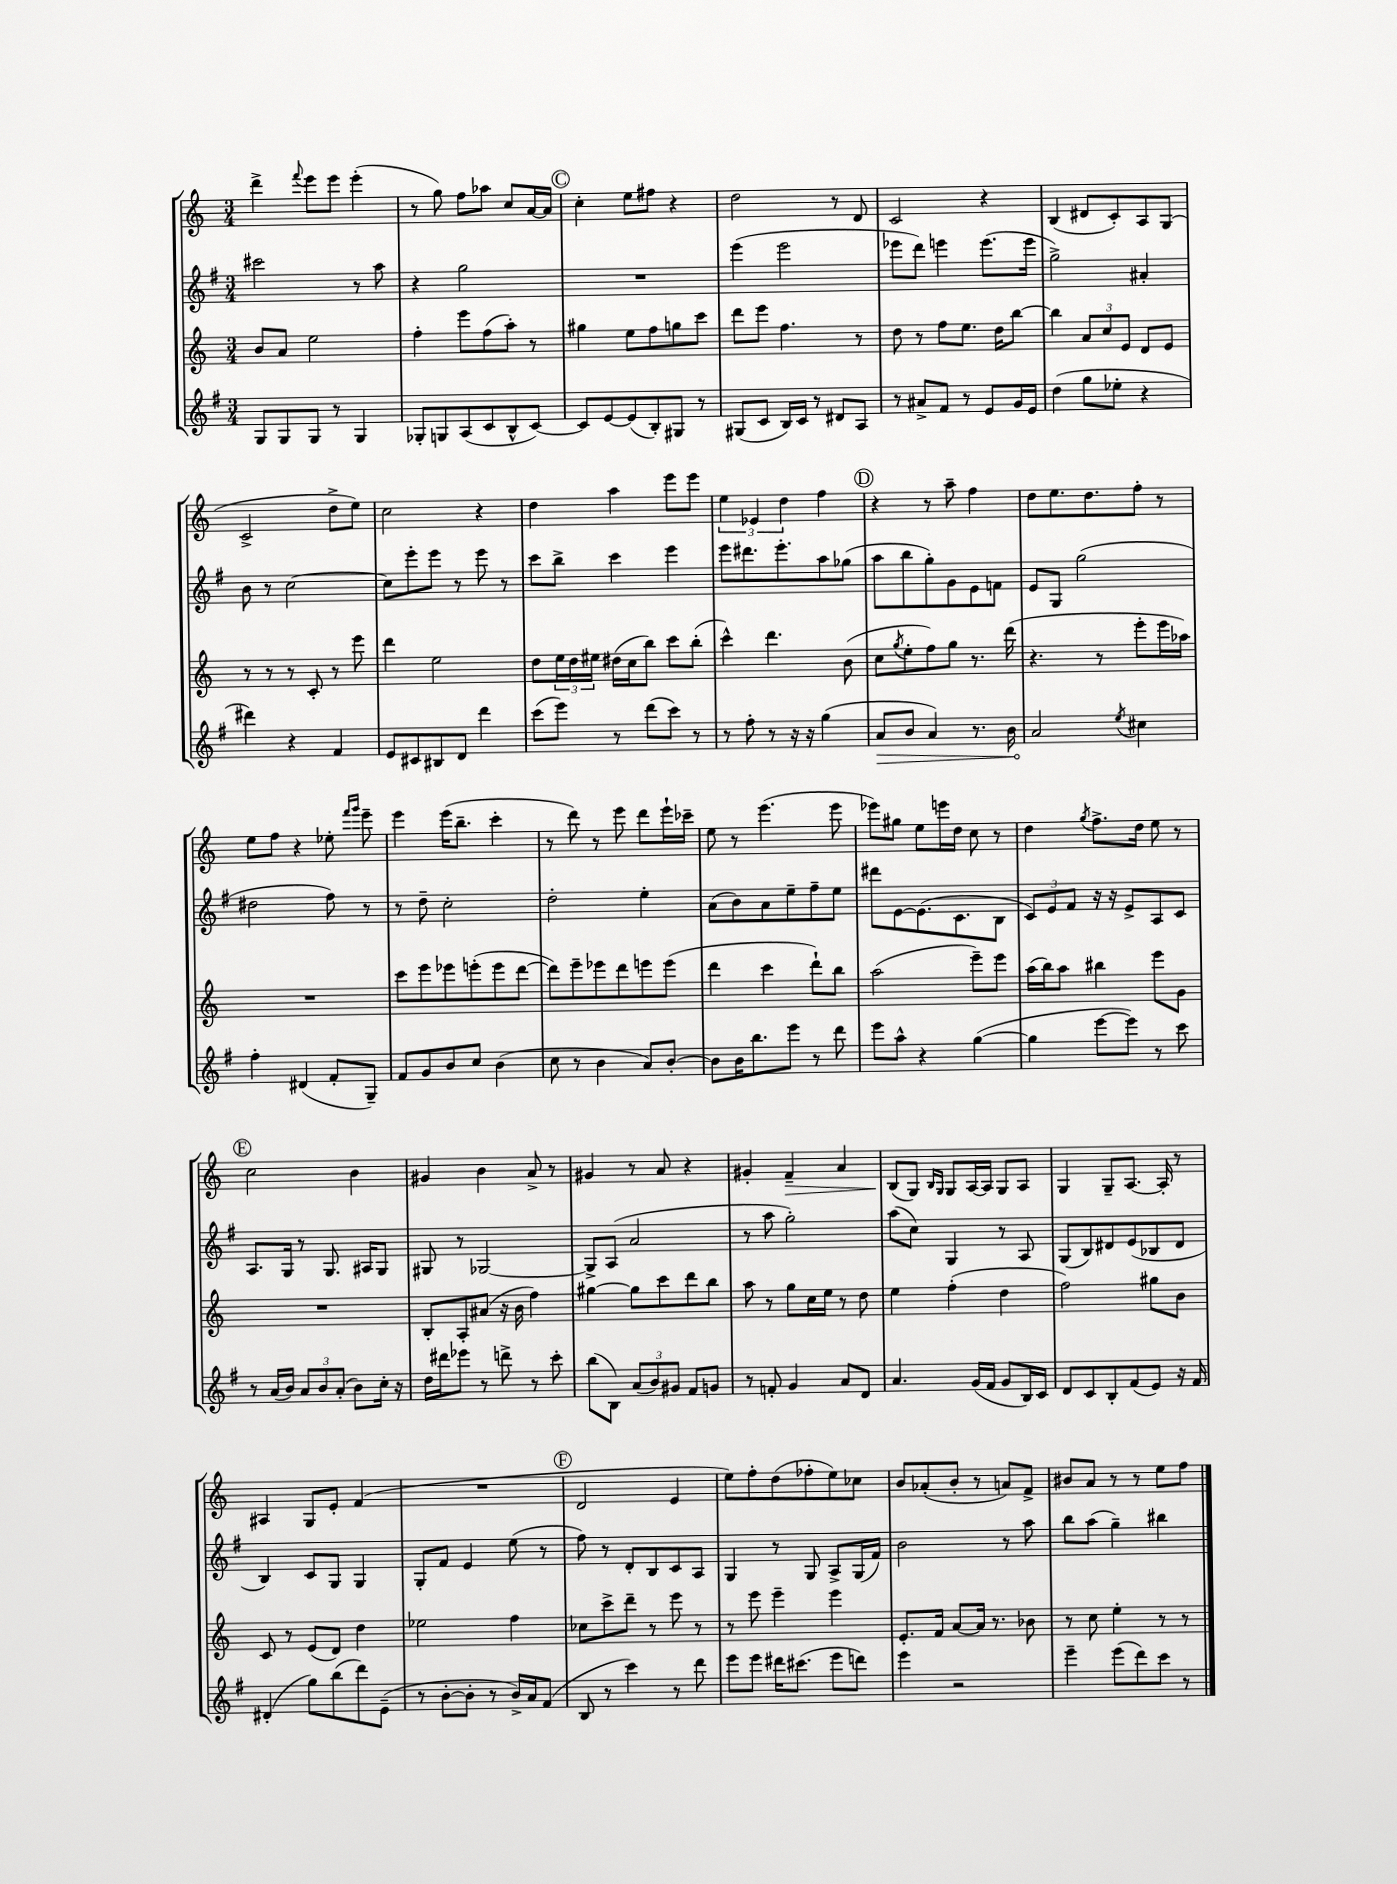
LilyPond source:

<<
\new StaffGroup <<
\new Staff = "s0" {
    \clef treble \key c \major \numericTimeSignature \time 3/4
    d'''4-> \appoggiatura { f'''8 } e'''8 e'''8 e'''4-.( |
    r8 g''8) f''8 aes''8 c''8 a'16~ a'16 |
    \mark \markup { \circle "C" } c''4-. e''8 fis''8 r4 |
    d''2 r8 d'8 |
    c'2 r4 |
    b4( dis'8 c'8-.) a8 g8( |
    c'2-> d''8-> e''8) |
    c''2 r4 |
    d''4 a''4 e'''8 e'''8 |
    \tuplet 3/2 { e''4 ees'4 d''4 } f''4 |
    \mark \markup { \circle "D" } r4 r8 a''8-- f''4 |
    d''8 e''8. d''8. f''8-. r8 |
    e''8 f''8 r4 ees''8-. \grace { f'''16 g'''16 } e'''8-- |
    e'''4 e'''16( b''8.-- c'''4-. |
    r8 d'''8) r8 e'''8 d'''8 e'''16-! ces'''16-- |
    e''8 r8 e'''4.( e'''8 |
    ees'''8) gis''8 e''8 e'''16 d''16 c''8 r8 |
    d''4 \acciaccatura { g''8 } f''8.-> d''16 e''8 r8 |
    \mark \markup { \circle "E" } c''2 b'4 |
    gis'4 b'4 a'8-> r8 |
    gis'4 r8 a'8 r4 |
    gis'4-. f'4--\> a'4 |
    b8\!( g8) \grace { b16 g16 } g8 a16~ a16 g8 a8 |
    g4 g8-- a8.~ a16-. r8 |
    ais4 g8 e'8-. f'4( |
    R2. |
    \mark \markup { \circle "F" } d'2 e'4 |
    e''8) f''8-. d''8( fes''8-. e''8) ces''8 |
    b'8 aes'8-.( b'8-. r8 a'8) f'8-> |
    bis'8 a'8 r8 r8 e''8 f''8 \bar "|." |
}
\new Staff = "s1" {
    \clef treble \key g \major \numericTimeSignature \time 3/4
    cis'''2 r8 a''8 |
    r4 g''2 |
    \mark \markup { \circle "C" } R2. |
    e'''4( e'''2 |
    ees'''8 d'''8) e'''4 e'''8.( e'''16 |
    g''2->) ais'4-. |
    b'8 r8 c''2~ |
    c''8 e'''8-. e'''8 r8 e'''8 r8 |
    c'''8 b''8-> c'''4 e'''4 |
    e'''8 dis'''8. e'''8.-. a''8 ges''8( |
    \mark \markup { \circle "D" } a''8 b''8 g''8-.) g'8 e'8 f'8 |
    e'8 g8 g''2( |
    dis''2 fis''8) r8 |
    r8 d''8-- c''2-. |
    d''2-. e''4-. |
    a'8( b'8) a'8 e''8-- fis''8-- e''8 |
    dis'''8 e'8~ e'8.( c'8. b8 |
    \tuplet 3/2 { c'8) e'8 fis'8 } r16 r16 e'8-> a8 c'8 |
    \mark \markup { \circle "E" } a8. g16 r8 g8. ais16 g8 |
    gis8 r8 ges2~ |
    ges8-> a8( a'2 |
    r8 a''8 g''2-.) |
    a''8( c''8) g4 r8 a8 |
    g8( b8) dis'8 e'8( bes8 dis'8 |
    b4) c'8 g8 g4 |
    g8-. fis'8 e'4 e''8( r8 |
    \mark \markup { \circle "F" } fis''8) r8 d'8-. b8 c'8 a8 |
    g4 r8 g8 a8-> g16( fis'16) |
    b'2 r8 a''8 |
    b''8 a''8( g''4--) bis''4 \bar "|." |
}
\new Staff = "s2" {
    \clef treble \key c \major \numericTimeSignature \time 3/4
    b'8 a'8 e''2 |
    f''4-. e'''8 f''8( a''8-.) r8 |
    \mark \markup { \circle "C" } gis''4 e''8 f''8 g''8 c'''8 |
    d'''8 e'''8 f''4. r8 |
    d''8 r8 f''8 e''8. d''16 b''8~ |
    b''4 \tuplet 3/2 { a'8 c''8 e'8 } d'8 e'8 |
    r8 r8 r8 c'8-. r8 e'''8 |
    d'''4 e''2 |
    d''8 \tuplet 3/2 { e''16 d''16 eis''16 } dis''16( c''16 b''8) c'''8 b''8-.( |
    c'''4-^) d'''4. b'8( |
    \mark \markup { \circle "D" } c''8 \acciaccatura { g''8 } e''8-. f''8) g''8 r8. d'''16( |
    r4. r8 e'''8-. e'''16 aes''16) |
    R2. |
    c'''8 e'''8 ees'''8 e'''8-.( e'''8 d'''8~ |
    d'''8) e'''8-- ees'''8 d'''8 e'''8 e'''8( |
    d'''4 c'''4 d'''8-!) b''8 |
    a''2( e'''8--) e'''8 |
    a''16( b''16) a''8 bis''4 e'''8 g'8 |
    \mark \markup { \circle "E" } R2. |
    b8-. a8-. ais'8( r16 b'16 f''4) |
    gis''4~ gis''8 c'''8 d'''8 b''8 |
    a''8 r8 g''8 c''16 e''16 r8 d''8 |
    e''4 f''4-.( d''4 |
    f''2) gis''8 b'8 |
    c'8 r8 e'8( d'8) d''4 |
    ees''2 f''4 |
    \mark \markup { \circle "F" } ces''8 c'''8-> d'''8-- r8 e'''8 r8 |
    r8 e'''8 e'''4-- e'''4 |
    e'8.-. f'16 a'8~ a'16 r8. bes'8 |
    r8 c''8 e''4-. r8 r8 \bar "|." |
}
\new Staff = "s3" {
    \clef treble \key g \major \numericTimeSignature \time 3/4
    g8 g8 g8 r8 g4 |
    ges8-. g8 a8( c'8 b8-^ c'8~) |
    \mark \markup { \circle "C" } c'8 e'8~ e'8( b8-.) gis8 r8 |
    gis8( c'8 b16) c'16 r8 dis'8 a8 |
    r8 ais'8-> fis'8 r8 e'8 g'16 e'16 |
    d''4( g''8 ees''8-. r4 |
    dis'''4) r4 fis'4 |
    e'8 cis'8 bis8 d'8 d'''4 |
    c'''8( e'''8) r8 d'''8( c'''8) r8 |
    r8 fis''8-. r8 r16 r16 g''4( |
    \mark \markup { \circle "D" } \once \override Hairpin.circled-tip = ##t a'8\> b'8 a'4) r8. b'16 |
    a'2\! \acciaccatura { e''8 } cis''4 |
    fis''4-. dis'4( fis'8-. g8--) |
    fis'8 g'8 b'8 c''8 b'4( |
    c''8 r8 b'4 a'8) b'8~-. |
    b'8 b'16 b''8. e'''8 r8 d'''8 |
    e'''8 a''8-^ r4 g''4~( |
    g''4 e'''8~ e'''8) r8 c'''8 |
    \mark \markup { \circle "E" } r8 a'16( b'16) \tuplet 3/2 { a'8 b'8 a'8-.( } b'8) c''16-. r16 |
    d''16 dis'''16 ees'''8 r8 d'''8-> r8 c'''8-. |
    b''8( b8) \tuplet 3/2 { a'8( b'8) gis'8 } fis'8 g'8 |
    r8 f'8-. g'4 a'8 d'8 |
    a'4. g'16( fis'16 g'8 b16) c'16 |
    d'8 c'8 b8-. fis'8( e'8) r16 fis'16 |
    dis'4-.( g''8) b''8( d'''8) e'8--( |
    r8 b'8~-. b'8-. r8 b'16->) a'16 fis'8( |
    \mark \markup { \circle "F" } b8 r8 c'''4) r8 d'''8 |
    e'''8 e'''8 dis'''16 cis'''8.( e'''8 d'''8) |
    e'''4 r2 |
    e'''4-- e'''8( d'''8) c'''8 r8 \bar "|." |
}
>>
>>
\layout { \context { \Score \remove "Bar_number_engraver" } }
